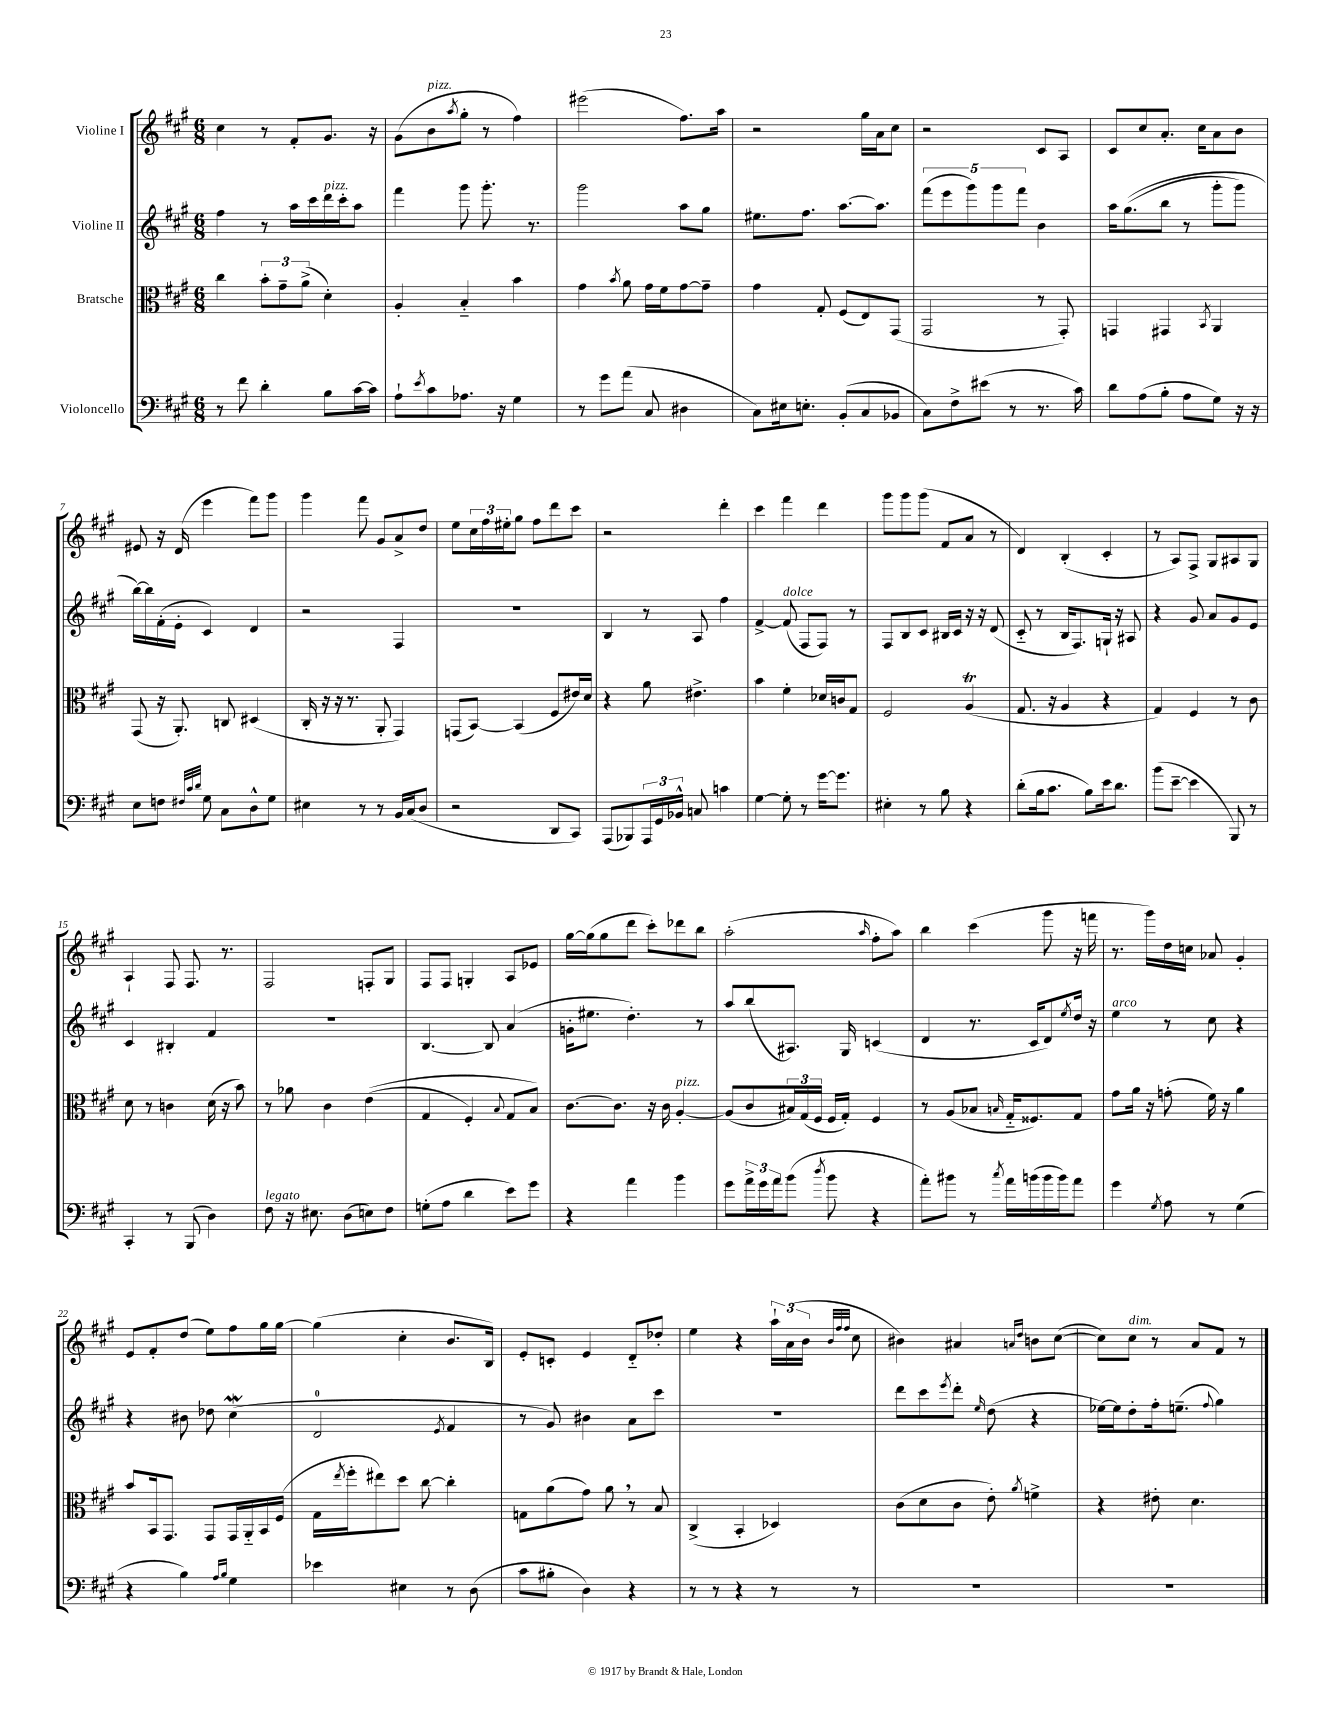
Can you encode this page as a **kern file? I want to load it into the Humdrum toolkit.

**kern	**kern	**kern	**kern
*staff4	*staff3	*staff2	*staff1
*clefF4	*clefC3	*clefG2	*clefG2
*k[f#c#g#]	*k[f#c#g#]	*k[f#c#g#]	*k[f#c#g#]
*M6/8	*M6/8	*M6/8	*M6/8
8r	4cc#	4ff#	4cc#
8f#	.	.	.
4d'	12b'	8r	8r
.	12g#~	.	.
.	.	16aa	8f#'
.	(12a^	.	.
.	.	16ccc#	.
8B	4d')	16ddd	8.g#
.	.	16ccc#'	.
[16c#	.	8aa	.
16c#]	.	.	16r
=	=	=	=
8A`	4A'	4fff#	(8g#
8qe	.	.	.
8c#	.	.	8b
.	.	.	8qaa
8.A-	4B'~	8ggg#	8gg#'
.	.	8.ggg#'	8r
16r	.	.	.
4G#	4b	.	4ff#)
.	.	8.r	.
=	=	=	=
8r	4g#	2ggg#	(2eee#
8g#	.	.	.
.	8qb	.	.
(8a	8a	.	.
8C#	16g#	.	.
.	16f#	.	.
4D#	[8g#	8aa	8.ff#)
.	8g#~]	8gg#	.
.	.	.	16aa
=	=	=	=
8C#)	4g#	8.ee#	2r
16E#	.	.	.
8.E'	.	8.ff#	.
.	8G#'	.	.
(8BB'	(8F#	[8.aa	.
8C#	8E)	.	16gg#
.	.	8.aa]	16a
8BB-	(8GG#	.	8cc#
=	=	=	=
8C#)	2GG#	(10fff#	2r
.	.	10eee	.
8F#^	.	.	.
.	.	10ggg#)	.
(8e#	.	.	.
.	.	10ggg#	.
8r	.	.	.
.	.	10fff#	.
8.r	8r	4b	8c#
.	8GG#')	.	8A
16c#)	.	.	.
=	=	=	=
8d	4GG	16aa	8c#
.	.	&((8.gg#	.
(8A	.	.	8cc#
8B'	4GG#	8bb	8.a'
8A	.	8r	.
.	.	.	16cc#
.	8qBB	.	.
8G#)	4AA	8ggg#'	8a
16r	.	8ggg#)	8b
16r	.	.	.
=	=	=	=
8E	(8GG#	[16bb&)	8e#
.	.	16bb]	.
8F	16r	(16f#'	16r
.	8.AA')	16e'	(16d
32qqF#	.	.	.
32qqc#	.	.	.
32qqd	.	.	.
8G#	.	4c#)	4eee
8C#	8C	.	.
8D^^	(4D#	4d	8fff#)
8G#	.	.	8ggg#
=	=	=	=
4E#	16C#'	2r	4ggg#
.	16r	.	.
.	16r	.	.
.	8.r	.	.
8r	.	.	8fff#
8r	8AA'	.	8g#
16BB	4GG#)	4F#	8a^
(16C#	.	.	.
8D	.	.	8dd
=	=	=	=
2r	(8GG	2.r	8ee
.	[8BB)	.	24cc#
.	.	.	24ff#
.	.	.	24ee#'
.	(4BB]	.	8gg#
.	.	.	8ff#
8DD	8F#	.	8ddd
8CC#)	16e#)	.	8ccc#
.	16d	.	.
=	=	=	=
(8AAA	4r	4B	2r
8BBB-)	.	.	.
24AAA	8a	8r	.
24GG#	.	.	.
24BB-^^	.	.	.
8C	4.e#^	8A	.
4c	.	4ff#	4ddd'
=	=	=	=
[4G#	4b	[4f#^	4ccc#
8G#']	4f#'	(8f#]	4fff#
8r	.	8F#	.
[16g#	16d-	8F#)	4ddd
8.g#]	16c	.	.
.	8G#	8r	.
=	=	=	=
4E#'	2F#	8F#	8ggg#
.	.	8B	8ggg#
8r	.	8c#	(8ggg#
8B	.	16B#	8f#
.	.	16c#	.
4r	(4A	16r	8a
.	.	16r	.
.	.	(8d	8r
=	=	=	=
(8d'	8.G#	8c#'~	4d)
16B	.	8r	.
8.c#	16r	.	.
.	4A	16B	(4B'
.	.	8.F#)	.
8B)	.	.	.
16e	4r	16G`	4c#'
8.d	.	16r	.
.	.	8A#	.
=	=	=	=
(8b	4G#)	4r	8r
[8e~	.	.	8A)
4e]	4F#	8g#	8F#^
.	.	8a	8G#
8BBB)	8r	8g#	8A#
8r	8c#	8e	8G#
=	=	=	=
4CC#'	8d	4c#	4A`
.	8r	.	.
8r	4c	4B#'	8F#
(8BBB	.	.	8.F#
4D)	(16d	4f#	.
.	16r	.	8.r
.	8b)	.	.
=	=	=	=
8F#	8r	2.r	2F#
16r	8a-	.	.
8.E#	.	.	.
.	4c#	.	.
(8D	.	.	.
8E)	&((4e	.	8F'
8F#	.	.	8G#
=	=	=	=
(8G'	4G#	[4.B	8F#
8A	.	.	8F#
4d	4F#')	.	4G'
.	.	8B]	.
.	8qqB	.	.
8e)	8G#	(4a	8A
8g#	8B&)	.	8e-
=	=	=	=
4r	[8.c#	16g'	[16gg#
.	.	8.ee#	(16gg#]
.	.	.	8gg#
.	8.c#]	.	.
4a	.	4.dd')	8ddd
.	16r	.	8ccc#')
.	16c#	.	.
4b	[4A'	.	8ddd-
.	.	8r	8bb
=	=	=	=
8g#	(8A]	8aa	(2aa'
24a^	8c#	(8bb	.
24g#	.	.	.
24a	.	.	.
(8b	24B#)	8.A#)	.
.	(24G#	.	.
.	24F#	.	.
8qdd	.	.	.
8b	16F#	.	.
.	16G#')	16G#	.
.	.	.	16qqaa
4r	4F#	(4c	8ff#'
.	.	.	8aa)
=	=	=	=
8a')	8r	4d	4bb
8b#	(8A	.	.
8r	8B-	8.r	(4ccc#
8qcc#	16qqB	.	.
16a	16G#'~	.	.
(16b	8.F##)	16c#	.
16b	.	8d)	8ggg#
16b)	.	.	.
.	.	8qee	.
8a	8G#	16dd	16r
.	.	16r	16fff
=	=	=	=
4g#	8g#	4ee	8.r
.	16a	.	.
.	16r	.	16ggg#)
8qG#	.	.	.
8A	(8g'	8r	16dd
.	.	.	16cc
8r	16f#)	8cc#	8a-
.	16r	.	.
(4G#	4a	4r	4g#'
=	=	=	=
4r	8b	4r	8e
.	16BB	.	8f#'
.	8.GG#	.	.
4B)	.	8b#	(8dd
.	8GG#	8dd-	8ee)
16qqA	.	.	.
16qqB	.	.	.
4G#	16GG#	(4cc#	8ff#
.	16AA'~	.	.
.	16BB	.	16gg#
.	(16F#	.	[16gg#
=	=	=	=
4e-	16G#	2d	(4gg#]
.	8qee	.	.
.	16ff#'	.	.
.	8ee#)	.	.
4E#	8dd	.	4cc#'
.	[8cc#	.	.
.	.	8qe	.
8r	4cc#']	4f#	8.b
(8D	.	.	.
.	.	.	16B)
=	=	=	=
8c#	8G	8r	8e'
8B#'	(8a	8g#)	8c'
4D)	8g#)	4b#	4e
.	8a	.	.
4r	8r	8a	8d'~
.	8B	8ccc#	8dd-'
=	=	=	=
8r	(4C#^	2.r	4ee
8r	.	.	.
4r	4BB'	.	4r
8r	4D-)	.	24aa`
.	.	.	(24a
.	.	.	24b
.	.	.	32qqb
.	.	.	32qqff#
.	.	.	32qqff#
8r	.	.	8cc#
=	=	=	=
2.r	(8c#	8ddd	4b#)
.	8d	8ccc#	.
.	.	8qeee	.
.	8c#	8ddd'	4a#
.	.	16qqee	.
.	8e')	(8dd	.
.	.	.	16qqa
.	8qa	.	16qqdd
.	4f^	4r	8b
.	.	.	([8cc#
=	=	=	=
2.r	4r	[16ee-)	8cc#])
.	.	16ee-]	.
.	.	8dd'	8cc#
.	8e#'	16ff#'	8r
.	.	(8.ee~	.
.	4.d	.	8a
.	.	8qqff#	.
.	.	4gg#)	8f#
.	.	.	8r
==	==	==	==
*-	*-	*-	*-
